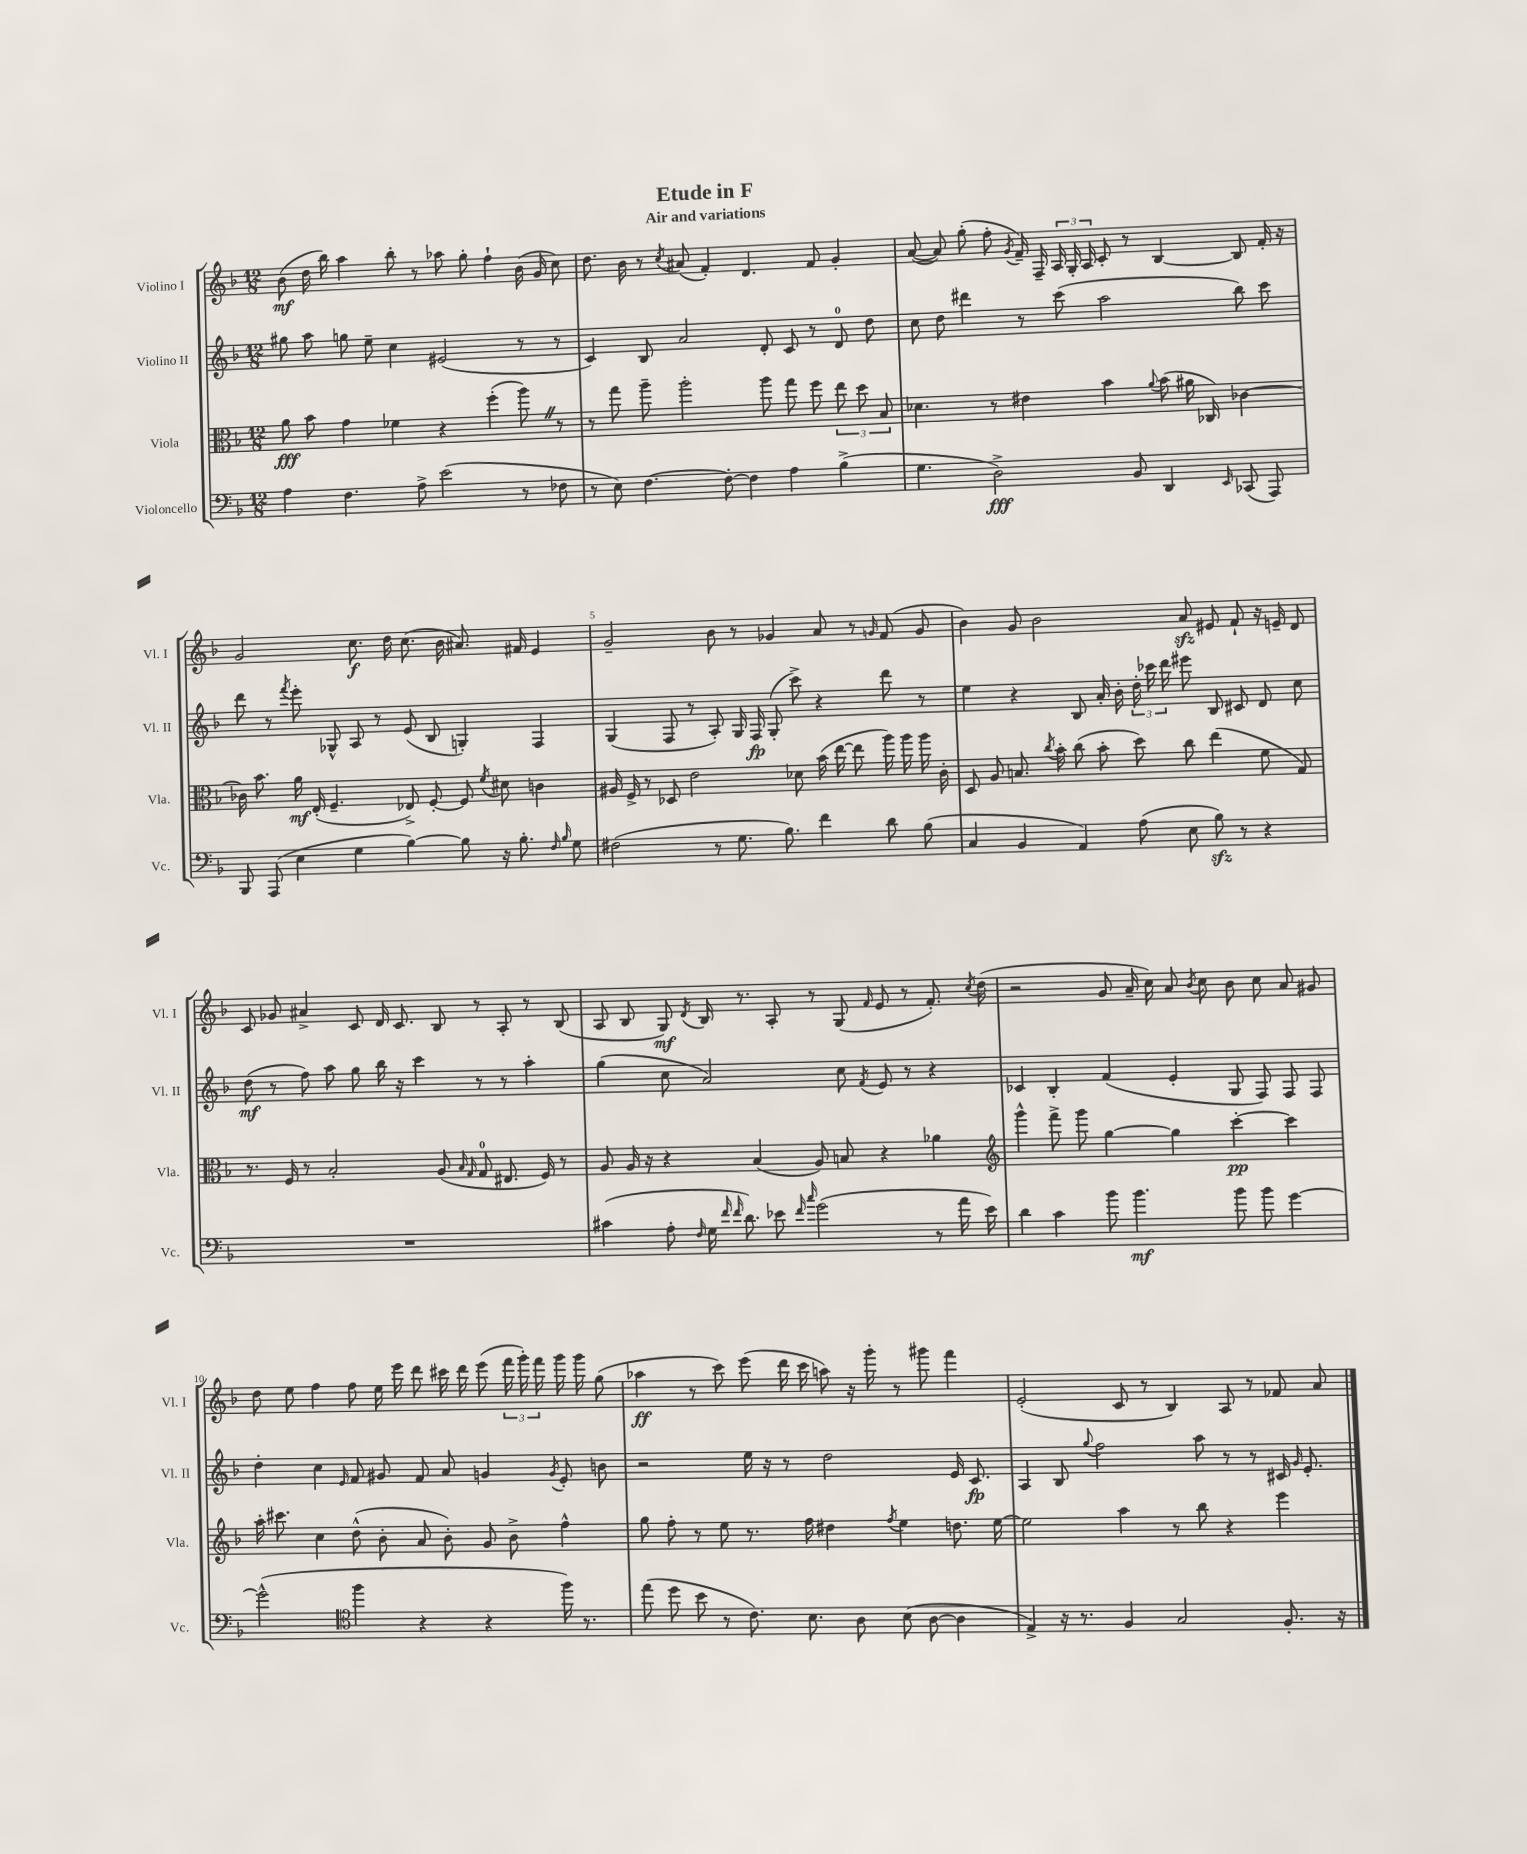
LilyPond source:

\header { title = "Etude in F" subtitle = "Air and variations" }
<<
\new StaffGroup <<
\new Staff = "s0" \with { instrumentName = "Violino I" shortInstrumentName = "Vl. I" } {
    \clef treble \key f \major \numericTimeSignature \time 12/8
    \autoBeamOff bes'8\mf( d''16 bes''16) a''4 bes''8-. r8 aes''8 g''8-. f''4-! bes'16( g'16 c''8) |
    d''8. bes'16 r8 \acciaccatura { c''8 } ais'8( f'4-.) d'4. f'8 g'4-. |
    a'8~( a'8) g''8-.( f''8-. \acciaccatura { g'8 } f'16--) f16-- \tuplet 3/2 { a16 g16-. a16 } c'8-. r8 bes4~ bes8 f'16-. r16 |
    g'2 c''8.\f d''16 c''8.( bes'16 ais'8.) fis'16 e'4 |
    g'2-- bes'8 r8 ges'4 a'8 r8 \grace { g'16 } f'8( g'8 |
    bes'4) g'8 bes'2 a'8\sfz eis'8 f'8-! r16 e'16-- d'8 |
    c'8 ges'8 ais'4-> c'8 d'16 c'8. bes8 r8 a8-. r8 bes8( |
    a8 bes8 g8\mf) \acciaccatura { d'8 } bes16 r8. a8-. r8 g8( \grace { f'16 } e'8 r8 f'8.-.) \acciaccatura { c''8 } d''16( |
    r2 g'8 a'16-- c''16) a'8 \acciaccatura { bes'8 } c''8 bes'8 c''8 a'8 gis'8 |
    d''8 e''8 f''4 f''8 e''16 e'''16 d'''8 cis'''16 d'''16 e'''8( \tuplet 3/2 { f'''16 g'''16-.) f'''16 } g'''16 g'''16 g''8( |
    aes''4\ff r8 c'''8) e'''8( d'''16 c'''16 a''8) r16 g'''16-. r8 gis'''8 f'''4 |
    e'2-.( c'8 r8 bes4) a8 r8 fes'8 a'8 \bar "|." |
}
\new Staff = "s1" \with { instrumentName = "Violino II" shortInstrumentName = "Vl. II" } {
    \clef treble \key f \major \numericTimeSignature \time 12/8
    \autoBeamOff gis''8 a''8 g''8 e''8-- c''4 eis'2( r8 r8 |
    c'4) bes8 a'2 d'8-. c'8 r8 d'8-0 d''8 |
    c''8 d''8 dis'''4 r8 c'''8( a''2 bes''8) c'''8 |
    d'''8 r8 \acciaccatura { f'''8 } e'''8-. ges8-^ a8 r8 e'8( bes8 g4-.) f4 |
    g4( f8 r8 a8-.) g16 f16\fp g8-.( c'''8->) r4 d'''8 r8 |
    e''4 r4 bes8 a'16-. bes'16-. \tuplet 3/2 { d''16-. ces'''16 d'''16 } eis'''8 bes8 cis'8 d'8 c''8 |
    d''8\mf( r8 f''8) a''8 g''8 bes''16 r16 c'''4 r8 r8 a''4-. |
    g''4( c''8 a'2) c''8 \acciaccatura { f'8 } e'8 r8 r4 |
    ces'4 bes4-. f'4( e'4-. g8 f8) f8 f8 |
    d''4-. c''4 \grace { e'16 } f'8 gis'8 f'8 a'8 g'4 \acciaccatura { g'8 } e'8-. b'8 |
    r2 e''16 r16 r8 d''2 e'16 c'8.\fp |
    a4 bes8 \appoggiatura { g''8 } f''2 a''8 r8 r8 cis'16 \grace { g'16 } e'8.-. \bar "|." |
}
\new Staff = "s2" \with { instrumentName = "Viola" shortInstrumentName = "Vla." } {
    \clef alto \key f \major \numericTimeSignature \time 12/8
    \autoBeamOff a'8\fff bes'8 g'4 fes'4 r4 f''4-.( a''8) \once \override BreathingSign.text = \markup { \musicglyph "scripts.caesura.straight" } \breathe r8 |
    r8 g''8 a''8-- a''2-. a''8 g''8 f''8 \tuplet 3/2 { e''8 d''8 bes8 } |
    des'4. r8 eis'4 bes'4 \appoggiatura { a'8 } bes'8( ais'16 ces16) ces'4~ |
    ces'16 bes'8. a'16\mf e16-.( f4.-- ees8->) f8~-. f8 \acciaccatura { f'8 } dis'8 c'4 |
    ais16 f16-> r8 des8 e'2 des'8 bes'16( e''16~ e''8 a''16) a''16 a''16 c'16-. |
    d8 a8 b8. \acciaccatura { c''8 } bes'16-. c''8( bes'8-. d''8) c''8 e''4( f'8 g8) |
    r8. f16 r8 bes2-. a8( \grace { bes16 g16 } g8-0 eis8. f16) r8 |
    a8 a16 r16 r4 bes4( a8) b8 r4 aes'4 |
    \clef treble g'''4-^ f'''8-> g'''8 g''4~ g''4 c'''4~-.\pp c'''4 |
    a''16-. cis'''8. c''4 d''8-^( bes'8-. a'8 bes'8-.) g'8 bes'8-> f''4-^ |
    g''8 f''8-. r8 e''8 r8. f''16 dis''4 \acciaccatura { f''8 } e''4 d''8. e''16~ |
    e''2 a''4 r8 bes''8 r4 e'''4 \bar "|." |
}
\new Staff = "s3" \with { instrumentName = "Violoncello" shortInstrumentName = "Vc." } {
    \clef bass \key f \major \numericTimeSignature \time 12/8
    \autoBeamOff a4 f4. a8-> e'2( r8 fes8 |
    r8 e8) f4.~ f8~-. f4 a4 bes4->( |
    g4. d2->\fff) bes,8 d,4 \grace { e,16 } ces,8( a,,8) |
    bes,,8 a,,8( e4 g4 bes4~) bes8 r16 bes8.-. \grace { f16 bes16 } g8 |
    fis2( r8 g8. bes8.) f'4 d'8 bes8( |
    c4 bes,4 a,4) a8( e8 bes8\sfz) r8 r4 |
    R1. |
    cis'4( a8-. \grace { f16 } g16 \grace { f'16 f'16 } d'8.) ees'8 \grace { f'16 c''16 } g'2( r8 a'16 ees'16) |
    d'4 c'4 bes'8 bes'4.\mf bes'8 bes'8 g'4~ |
    g'2-^( \clef tenor f''4 r4 r4 f''16) r8. |
    e''8( d''8 bes'8 r8 c'8.) bes8. a8 bes8( a8~ a4 |
    e4->) r16 r8. f4 g2 f8.-. r16 \bar "|." |
}
>>
>>
\layout { \context { \Score \override BarNumber.break-visibility = ##(#f #t #t) barNumberVisibility = #(every-nth-bar-number-visible 5) } }
